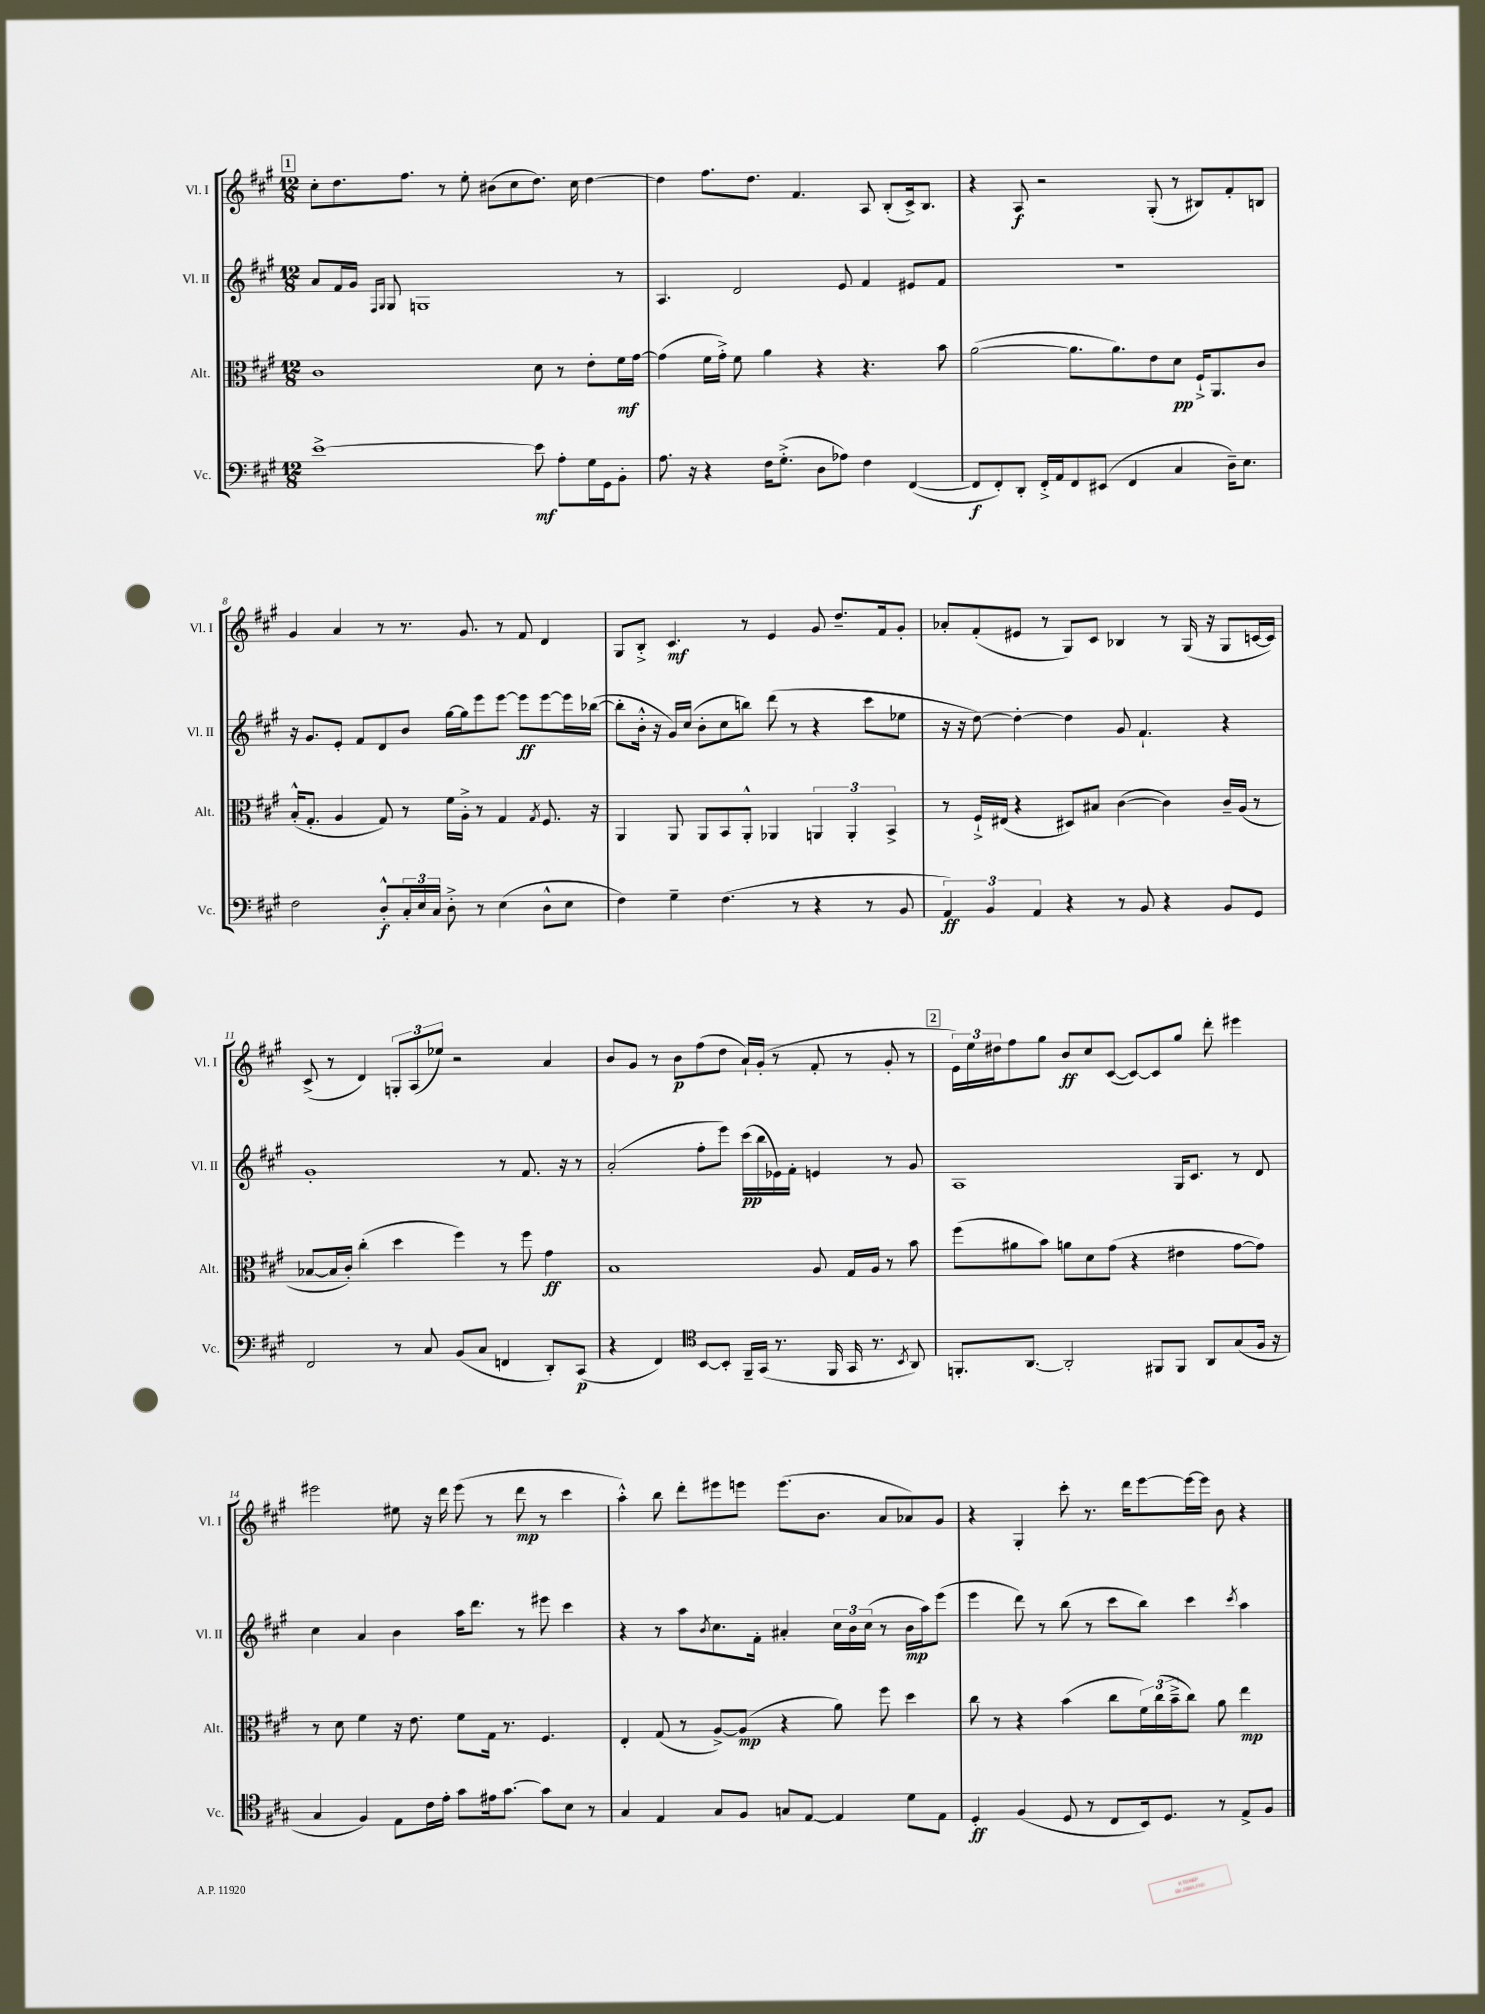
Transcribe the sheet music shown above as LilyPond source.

<<
\new StaffGroup <<
\new Staff = "s0" \with { instrumentName = "Vl. I" shortInstrumentName = "Vl. I" } {
    \clef treble \key a \major \numericTimeSignature \time 12/8
    \mark \markup { \box "1" } cis''8-. d''8. fis''8. r8 e''8-. bis'8( cis''8 d''8.) cis''16 d''4~ |
    d''4 fis''8. d''8. fis'4. a8 b8-.( cis'16->) b8. |
    r4 a8\f r2 gis8-.( r8 bis8) fis'8-. b8 |
    gis'4 a'4 r8 r8. gis'8. r8 fis'8 d'4 |
    gis8 b8-.-> cis'4.\mf r8 e'4 gis'8 d''8.-- fis'16 gis'8-. |
    aes'8-. fis'8-.( eis'8 r8 gis8) cis'8 bes4 r8 gis16( r16 gis8 c'16~ c'16) |
    cis'8->( r8 d'4) \tuplet 3/2 { g8-. a8( ees''8) } r2 a'4 |
    b'8 gis'8 r8 b'8\p fis''8( d''8 a'16-!) gis'16-.( r8 fis'8-. r8 gis'8-. r8 |
    \mark \markup { \box "2" } \tuplet 3/2 { e'16) e''16 dis''16 } fis''8 gis''8 b'8\ff cis''8 cis'8~( cis'8~) cis'8 gis''8 d'''8-. eis'''4 |
    eis'''2 eis''8 r16 d'''16 eis'''8( r8 d'''8\mp r8 cis'''4 |
    a''4-.-^) b''8 d'''8-. eis'''8 e'''8 e'''8.( b'8. a'8 aes'8) gis'8 |
    r4 gis4-. cis'''8-. r8. d'''16 e'''8~ e'''16~ e'''16 b'8 r4 \bar "|." |
}
\new Staff = "s1" \with { instrumentName = "Vl. II" shortInstrumentName = "Vl. II" } {
    \clef treble \key a \major \numericTimeSignature \time 12/8
    \mark \markup { \box "1" } a'8 fis'16 gis'16 \grace { fis16 gis16 } gis8 g1 r8 |
    a4. d'2 e'8 fis'4 eis'8 fis'8 |
    R1. |
    r16 gis'8. e'8-. fis'8 d'8 b'8 gis''16~ gis''16 e'''8 e'''8~ e'''8\ff e'''8~ e'''16 bes''16~( |
    bes''8-. b'16-.-^ r16 gis'16) cis''16( b'8-. cis''8 b''8) d'''8( r8 r4 cis'''8 ees''8 |
    r16 r16 d''8~) d''4~-. d''4 gis'8 fis'4.-! r4 |
    gis'1-. r8 fis'8. r16 r8 |
    a'2-.( fis''8-. e'''8) cis'''16\pp( b''16 ees'16) fis'16-. e'4 r8 gis'8 |
    \mark \markup { \box "2" } a1 gis16 cis'8. r8 d'8 |
    cis''4 a'4 b'4 a''16 d'''8. r8 eis'''8 cis'''4 |
    r4 r8 a''8 \acciaccatura { b'8 } cis''8. fis'16-. ais'4-. \tuplet 3/2 { cis''16 b'16 cis''16( } r8 b'16\mp a''16) e'''8( |
    e'''4 d'''8) r8 b''8( r8 cis'''8 b''8) cis'''4 \acciaccatura { cis'''8 } a''4 \bar "|." |
}
\new Staff = "s2" \with { instrumentName = "Alt." shortInstrumentName = "Alt." } {
    \clef alto \key a \major \numericTimeSignature \time 12/8
    \mark \markup { \box "1" } cis'1 d'8 r8 e'8-. fis'16\mf gis'16~ |
    gis'4( fis'16 gis'16-.->) fis'8 a'4 r4 r4. b'8 |
    a'2~( a'8. a'8.) e'8 d'8\pp fis16-!-> a,8. cis'8 |
    b16-.-^( gis8.-. a4 gis8) r8 fis'16 a16-.-> r8 gis4 \acciaccatura { gis8 } fis8. r16 |
    a,4 a,8 a,8 b,8 a,8-.-^ aes,4 \tuplet 3/2 { a,4 a,4-. b,4-> } |
    r8 fis16-!-> eis16( r4 dis8) bis8 cis'4~( cis'4) cis'16-- a16( r8 |
    bes8~ bes16 cis'16-.) cis''4-.( d''4 fis''4) r8 fis''8 gis'4\ff |
    b1 a8 gis16 a16 r8 b'8 |
    \mark \markup { \box "2" } fis''8( ais'8 b'8) a'8 d'8 gis'8( r4 eis'4 gis'8~ gis'8) |
    r8 d'8 fis'4 r16 e'8. fis'8 gis16 r8. fis4. |
    e4-. gis8( r8 a8~->) a8\mp( r4 a'8) fis''8 d''4 |
    cis''8 r8 r4 b'4( cis''8 \tuplet 3/2 { fis'16) cis''16( b'16---> } cis''8) a'8 e''4\mp \bar "|." |
}
\new Staff = "s3" \with { instrumentName = "Vc." shortInstrumentName = "Vc." } {
    \clef bass \key a \major \numericTimeSignature \time 12/8
    \mark \markup { \box "1" } e'1~-> e'8\mf a8-. gis16 gis,16 b,8-. |
    a8. r16 r4 fis16 gis8.-.->( d8 aes8) fis4 fis,4~( |
    fis,8\f fis,8-.) d,8-. fis,16-.-> a,16 fis,8 eis,8( fis,4 cis4 d16--) e8. |
    fis2 d8-.-^\f \tuplet 3/2 { cis16-. e16 cis16 } d8-.-> r8 e4( d8-^ e8 |
    fis4) gis4-- fis4.( r8 r4 r8 b,8 |
    \tuplet 3/2 { a,4\ff) b,4 a,4 } r4 r8 b,8 r4 b,8 gis,8 |
    fis,2 r8 cis8 b,8( cis8 f,4 d,8-.) cis,8\p( |
    r4 fis,4) \clef tenor b,8~ b,8-. fis,16-- gis,16( r8. fis,16 gis,16 r8. \acciaccatura { b,8 } a,8) |
    \mark \markup { \box "2" } f,8.-. a,8.~ a,2-. fis,8 fis,8 a,8 gis8( fis16 r16 |
    gis4 fis4) e8 cis'16 e'16-. gis'8 eis'16 gis'8.~ gis'8 b8 r8 |
    gis4 e4 gis8 fis8 g8 e8~ e4 d'8 e8 |
    d4-.\ff fis4( d8 r8 cis8 b,16) d8. r8 e8-> fis8 \bar "|." |
}
>>
>>
\layout { \context { \Score currentBarNumber = #5 } }
